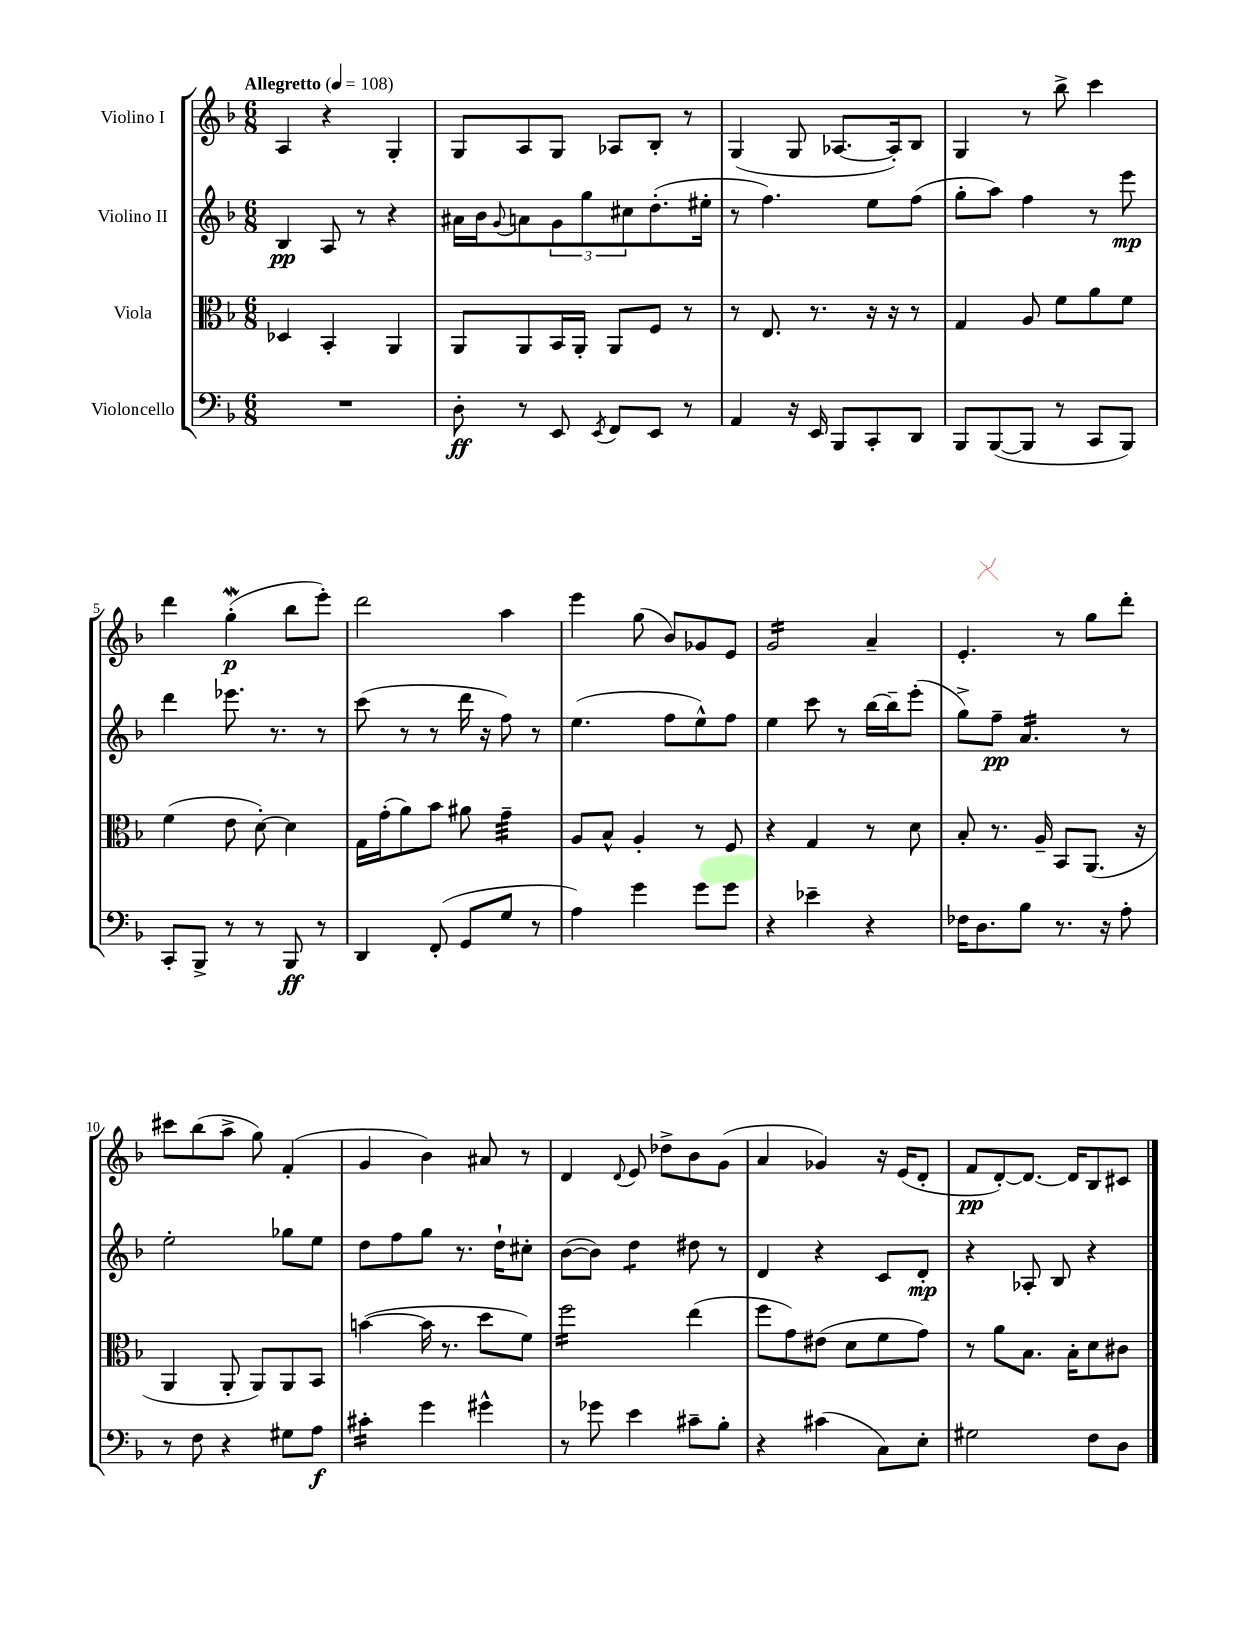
<<
\new StaffGroup <<
\new Staff = "s0" \with { instrumentName = "Violino I" } {
    \clef treble \key f \major \numericTimeSignature \time 6/8 \tempo "Allegretto" 4 = 108
    a4 r4 g4-. |
    g8 a8 g8 aes8 bes8-. r8 |
    g4( g8 aes8.~ aes16-.) bes8 |
    g4 r8 bes''8-> c'''4 |
    d'''4 g''4-.\mordent\p( bes''8 e'''8-.) |
    d'''2 a''4 |
    e'''4 g''8( bes'8) ges'8 e'8 |
    g'2:16 a'4-- |
    e'4.-. r8 g''8 d'''8-. |
    cis'''8 bes''8( a''8-> g''8) f'4-.( |
    g'4 bes'4) ais'8 r8 |
    d'4 \appoggiatura { d'8 } e'8 des''8-> bes'8 g'8( |
    a'4 ges'4) r16 e'16( d'8-. |
    f'8\pp d'8~-.) d'8.~ d'16 bes8 cis'8 \bar "|." |
}
\new Staff = "s1" \with { instrumentName = "Violino II" } {
    \clef treble \key f \major \numericTimeSignature \time 6/8
    bes4\pp a8 r8 r4 |
    ais'16 bes'16 \appoggiatura { g'8 } a'8 \tuplet 3/2 { g'8 g''8 cis''8 } d''8.-.( eis''16-. |
    r8 f''4.) e''8 f''8( |
    g''8-. a''8) f''4 r8 e'''8\mp |
    d'''4 ees'''8. r8. r8 |
    c'''8( r8 r8 d'''16 r16 f''8) r8 |
    e''4.( f''8 e''8-^) f''8 |
    e''4 c'''8 r8 bes''16~ bes''16-- e'''8-.( |
    g''8->) f''8--\pp a'4.:16 r8 |
    e''2-. ges''8 e''8 |
    d''8 f''8 g''8 r8. d''16-! cis''8-. |
    bes'8~( bes'8) d''4:8 dis''8 r8 |
    d'4 r4 c'8 d'8-.\mp |
    r4 aes8-. bes8 r4 \bar "|." |
}
\new Staff = "s2" \with { instrumentName = "Viola" } {
    \clef alto \key f \major \numericTimeSignature \time 6/8
    des4 bes,4-. a,4 |
    a,8 a,8 bes,16 a,16-. a,8 f8 r8 |
    r8 e8. r8. r16 r16 r8 |
    g4 a8 f'8 a'8 f'8 |
    f'4( e'8 d'8~-.) d'4 |
    g16 g'16-.( a'8) bes'8 ais'8 g'4:32-- |
    a8 bes8-^ a4-. r8 f8 |
    r4 g4 r8 d'8 |
    bes8-. r8. a16-- bes,8 a,8.( r16 |
    a,4 a,8-. a,8) a,8 bes,8 |
    b'4~( b'16 r8. d''8 f'8) |
    f''2:16 e''4( |
    f''8 g'8) eis'8( d'8 f'8 g'8) |
    r8 a'8 bes8. bes16-. d'8 cis'8 \bar "|." |
}
\new Staff = "s3" \with { instrumentName = "Violoncello" } {
    \clef bass \key f \major \numericTimeSignature \time 6/8
    R2. |
    d8-.\ff r8 e,8 \acciaccatura { e,8 } f,8 e,8 r8 |
    a,4 r16 e,16 bes,,8 c,8-. d,8 |
    bes,,8 bes,,8~( bes,,8 r8 c,8 bes,,8) |
    c,8-. bes,,8-> r8 r8 bes,,8\ff r8 |
    d,4 f,8-.( g,8 g8 r8 |
    a4) g'4 g'8 g'8 |
    r4 ees'4-- r4 |
    fes16 d8. bes8 r8. r16 a8-. |
    r8 f8 r4 gis8 a8\f |
    cis'4:16-. g'4 gis'4-^ |
    r8 ges'8 e'4 cis'8-- bes8-. |
    r4 cis'4( c8) e8-. |
    gis2 f8 d8 \bar "|." |
}
>>
>>
